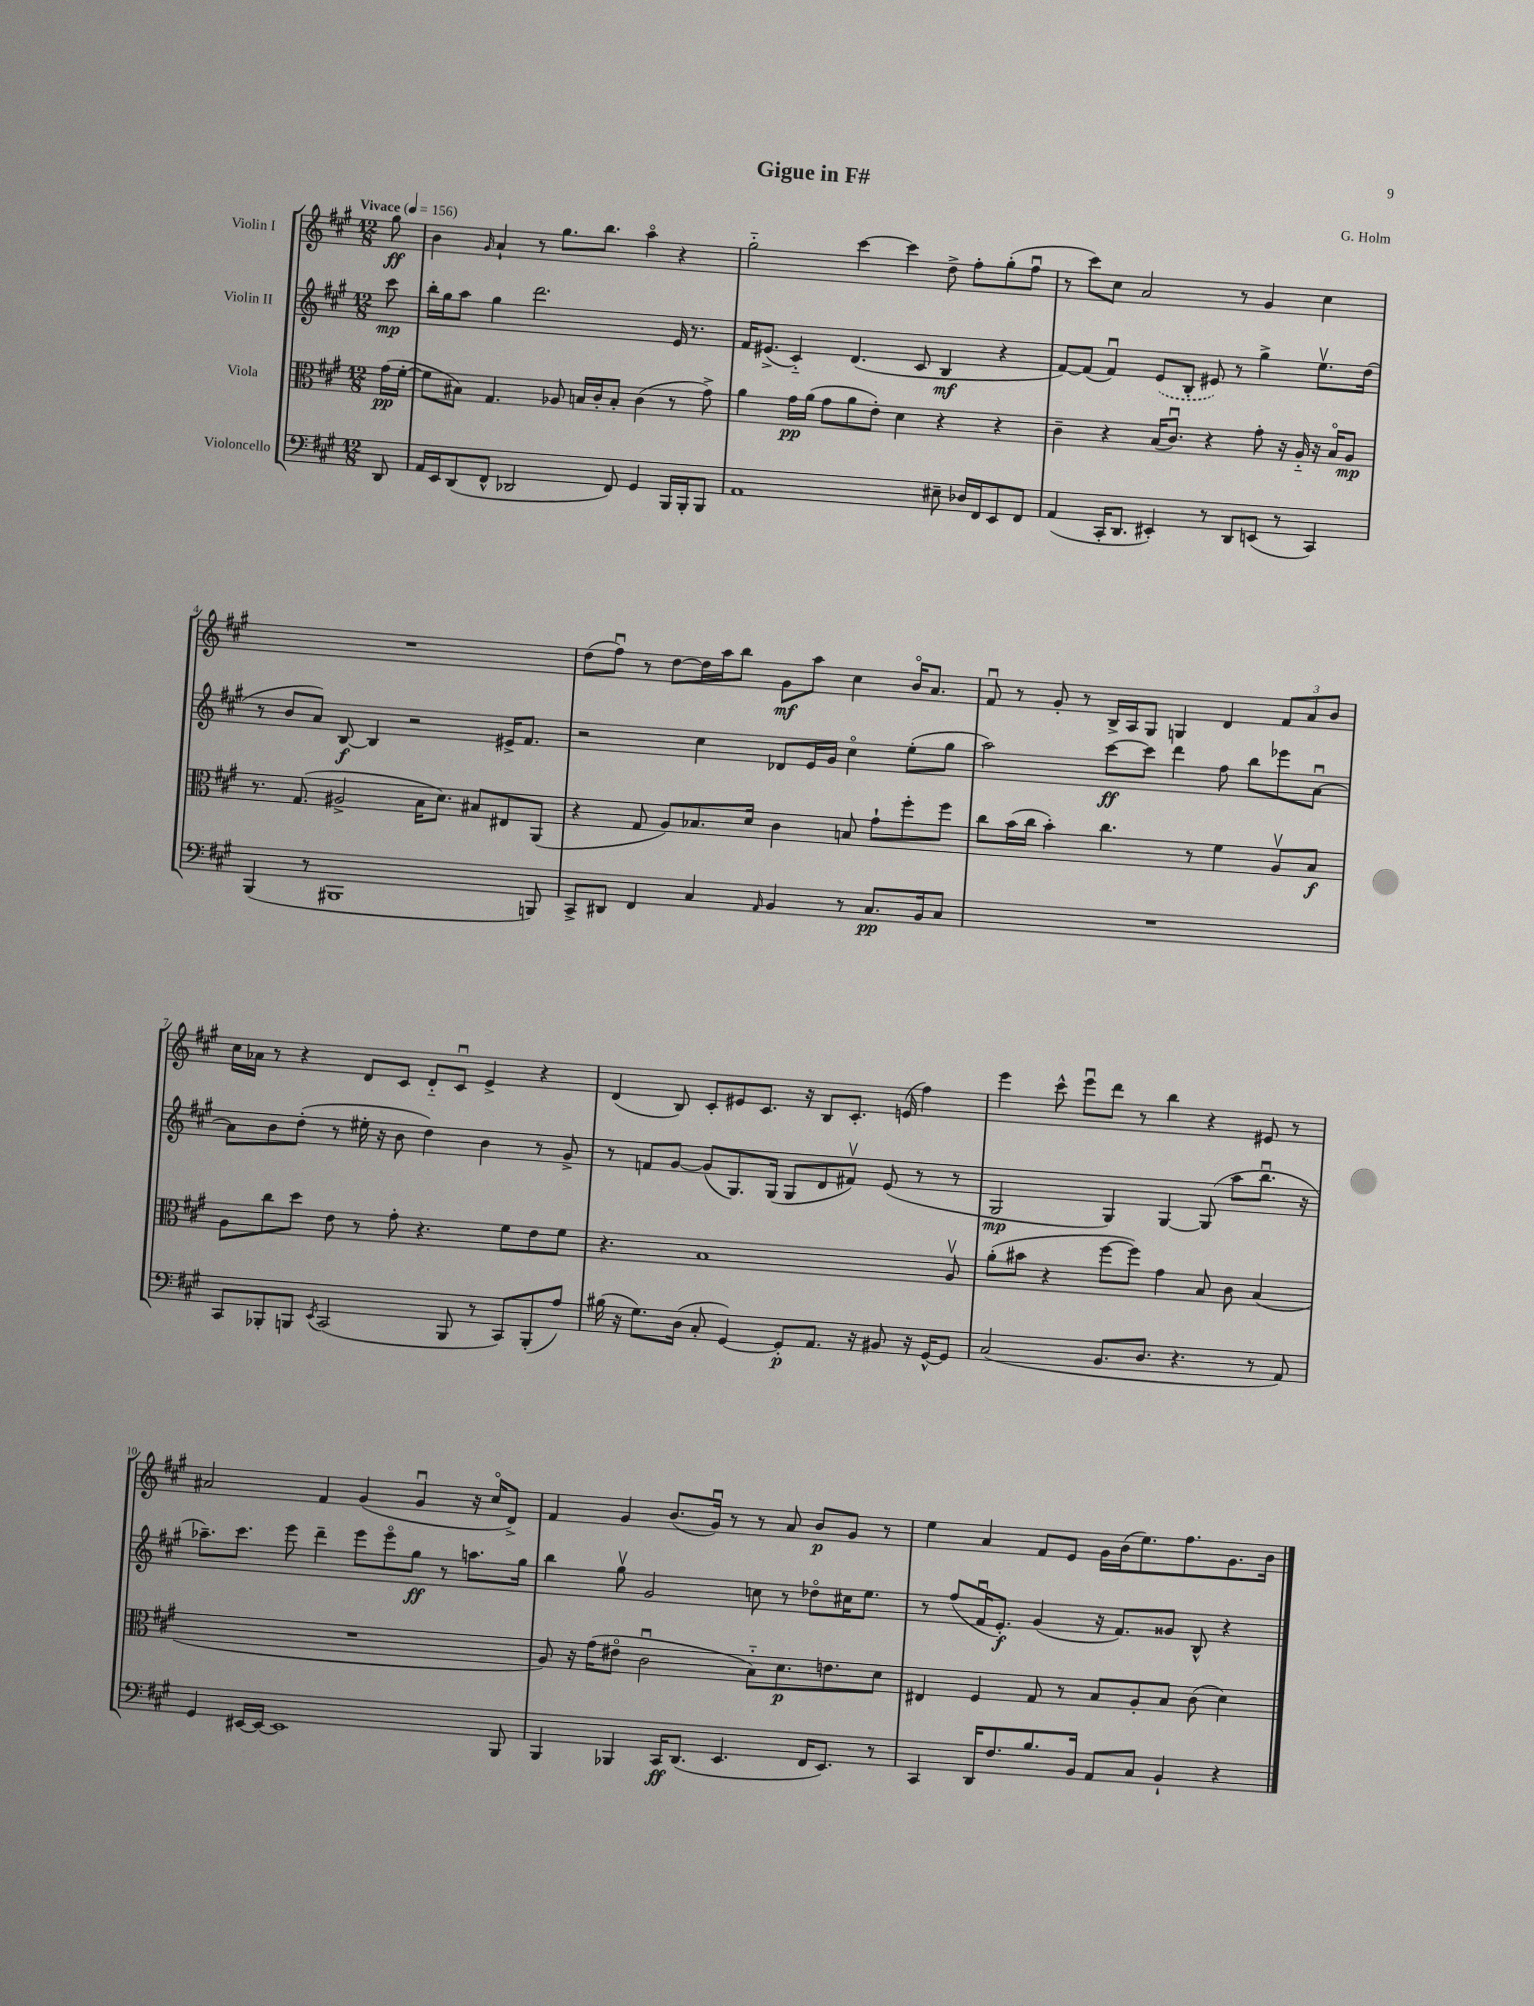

**kern	**dynam	**kern	**dynam	**kern	**dynam	**kern	**dynam
*part4	*part4	*part3	*part3	*part2	*part2	*part1	*part1
*staff4	*staff4	*staff3	*staff3	*staff2	*staff2	*staff1	*staff1
*I"Violoncello	*	*I"Viola	*	*I"Violin II	*	*I"Violin I	*
*clefF4	*	*clefC3	*	*clefG2	*	*clefG2	*
*k[f#c#g#]	*	*k[f#c#g#]	*	*k[f#c#g#]	*	*k[f#c#g#]	*
*M12/8	*	*M12/8	*	*M12/8	*	*M12/8	*
*MM156	*	*MM156	*	*MM156	*	*MM156	*
=	=	=	=	=	=	=	=
!	!	!	!	!	!	!LO:TX:a:B:t=Vivace	!
8DD/	.	(16g#\LL	pp	8ccc#\	mp	8gg#\	ff
.	.	[16f#'\JJ	.	.	.	.	.
=1	=1	=1	=1	=1	=1	=1	=1
16AA/LL	.	8f#\L]	.	16bb'\LL	.	4b\	.
16EE/J	.	.	.	16gg#\J	.	.	.
(8DD/	.	8B#X\J)	.	8aa\J	.	.	.
.	.	.	.	.	.	16qqg#/	.
8FF#^^/J	.	4.G#/	.	4gg#\	.	4a`/	.
2DD-X/	.	.	.	.	.	.	.
.	.	.	.	2.ddd\	.	8r	.
.	.	8A-X/	.	.	.	8.gg#\L	.
.	.	16Bn/LL	.	.	.	.	.
.	.	16c#'/J	.	.	.	8.bb\J	.
8FF#/)	.	8B'/J	.	.	.	.	.
4GG#/	.	(4c#\	.	.	.	4aa\	.
16BBB/LL	.	8r	.	16e/	.	4r	.
16BBB'/J	.	.	.	8.r	.	.	.
8BBB/J	.	8g#^\)	.	.	.	.	.
=2	=2	=2	=2	=2	=2	=2	=2
1AA	.	4a\	.	16f#/KL	.	2gg#\	.
.	.	.	.	(8.e#X^/J	.	.	.
.	.	16g#\LL	pp	4c#/)	.	.	.
.	.	(16a\JJ	.	.	.	.	.
.	.	8g#\L	.	.	.	.	.
.	.	8a\	.	(4.d/	.	[4ccc#\	.
.	.	8e'\J)	.	.	.	.	.
.	.	4d\	.	.	.	4ccc#\]	.
.	.	.	.	8c#/	.	.	.
8E#X~\	.	4r	.	4B/	mf	8dd^\	.
16D-X/LL	.	.	.	.	.	8ff#'\L	.
16FF#/J	.	.	.	.	.	.	.
8EE/	.	4r	.	4r	.	(8gg#'\	.
8FF#/J	.	.	.	.	.	8ff#u\J	.
=3	=3	=3	=3	=3	=3	=3	=3
(4AA/	.	4c#~\	.	[8f#/L)	.	8r	.
.	.	.	.	(8f#/J]	.	8ccc#\L)	.
16CC#'/KL	.	4r	.	4f#u/)	.	8cc#\J	.
8.DD/J	.	.	.	.	.	.	.
.	.	.	.	.	.	2a/	.
4EE#X'/)	.	(16B/KL	.	(8e/L	.	.	.
.	.	8.c#u/J)	.	.	.	.	.
.	.	.	.	8B'/J	.	.	.
8r	.	4r	.	8e#X/)	.	.	.
8DD/L	.	.	.	8r	.	8r	.
(8EEn/J	.	8g#'\	.	4gg#^\	.	4g#/	.
8r	.	16r	.	.	.	.	.
.	.	16A/	.	.	.	.	.
4CC#/)	.	16r	.	8.eev\L	.	4cc#\	.
.	.	16B/KL	.	.	.	.	.
.	.	8A/J	mp	.	.	.	.
.	.	.	.	(16dd\Jk	.	.	.
!!LO:LB:g=z
=4	=4	=4	=4	=4	=4	=4	=4
(4BBB/	.	8.r	.	8r	.	1.r	.
.	.	.	.	8b/L	.	.	.
.	.	(8.G#/	.	.	.	.	.
8r	.	.	.	8a/J)	.	.	.
1BBB#X	.	2A#X^/	.	[8B/	f	.	.
.	.	.	.	4B/]	.	.	.
.	.	.	.	2r	.	.	.
.	.	16B\KL	.	.	.	.	.
.	.	8.d\J)	.	.	.	.	.
.	.	8B#X/L	.	.	.	.	.
.	.	8E#X/	.	16e#X^/KL	.	.	.
.	.	.	.	8.f#/J	.	.	.
8BBBn/)	.	(8AA/J	.	.	.	.	.
=5	=5	=5	=5	=5	=5	=5	=5
8CC#^/L	.	4r	.	2r	.	(8dd\L	.
8DD#X/J	.	.	.	.	.	8ff#u\J)	.
4FF#/	.	8G#/	.	.	.	8r	.
.	.	8A/L)	.	.	.	[8dd\L	.
4C#/	.	8.B-X/	.	4cc#\	.	16dd\L]	.
.	.	.	.	.	.	16aa\J	.
.	.	.	.	.	.	8bb\J	.
.	.	16d/Jk	.	.	.	.	.
16qqAA/	.	.	.	.	.	.	.
4BB/	.	4c#\	.	8d-X/L	.	8g#\L	mf
.	.	.	.	16e/L	.	8aa\J	.
.	.	.	.	16g#/JJ	.	.	.
8r	.	8Bn/	.	4cc#\	.	4cc#\	.
8.C#/L	pp	8g#`\L	.	.	.	.	.
.	.	8ff#'\	.	(8ee'\L	.	16b/KL	.
16BB/k	.	.	.	.	.	8.a/J	.
8C#/J	.	8ff#\J	.	8gg#\J	.	.	.
=6	=6	=6	=6	=6	=6	=6	=6
1.r	.	8cc#\L	.	2aa\)	.	8f#u/	.
.	.	(16b\L	.	.	.	8r	.
.	.	16cc#\JJ	.	.	.	.	.
.	.	4b'\)	.	.	.	8g#'/	.
.	.	.	.	.	.	8r	.
.	.	4.cc#\	.	[8ccc#\L	ff	16B^/LL	.
.	.	.	.	.	.	16A/J	.
.	.	.	.	8ccc#\J]	.	8G#/J	.
.	.	.	.	4ddd\	.	4Gn/	.
.	.	8r	.	.	.	.	.
.	.	4f#\	.	8ff#\	.	4d/	.
.	.	.	.	8bb\L	.	.	.
.	.	8Av/L	.	8eee-X\	.	12f#/L	.
.	.	.	.	.	.	12a/	.
.	.	8B/J	f	[8au\J	.	.	.
.	.	.	.	.	.	12b/J	.
!!LO:LB:g=z
=7	=7	=7	=7	=7	=7	=7	=7
8CC#/L	.	8A\L	.	8a\L]	.	16cc#\LL	.
.	.	.	.	.	.	16a-X\JJ	.
8BBB-X'/	.	8cc#\	.	8b\	.	8r	.
8BBBn/J	.	8dd\J	.	(8dd'\J	.	4r	.
8qEE/	.	.	.	.	.	.	.
(2CC#/	.	8e\	.	8r	.	.	.
.	.	8r	.	16ee#X'\	.	8d/L	.
.	.	.	.	16r	.	.	.
.	.	8g#'\	.	8b\	.	8c#/J	.
.	.	4.r	.	4dd\)	.	8d/L	.
8BBB/	.	.	.	.	.	8c#u/J	.
8r	.	.	.	4b\	.	4e^/	.
8CC#/L)	.	8f#\L	.	.	.	.	.
(8BBB'/	.	8e\	.	8r	.	4r	.
8A/J)	.	8f#\J	.	8g#^/	.	.	.
=8	=8	=8	=8	=8	=8	=8	=8
(16B#X\	.	4.r	.	8r	.	(4d/	.
16r	.	.	.	.	.	.	.
8.G#\L)	.	.	.	8fn/L	.	.	.
.	.	.	.	[8g#/J	.	8B/)	.
(16D\Jk	.	.	.	.	.	.	.
8C#'/	.	1B	.	(8g#/L]	.	8c#'/L	.
[4GG#/)	.	.	.	8.G#/)	.	8e#X/	.
.	.	.	.	.	.	8.c#/J	.
.	.	.	.	(16G#/Jk	.	.	.
8GG#'/L]	p	.	.	8G#/L	.	.	.
.	.	.	.	.	.	16r	.
8.AA/J	.	.	.	8d/	.	8B/L	.
.	.	.	.	8f#Xv/J)	.	8.c#'/J	.
16r	.	.	.	.	.	.	.
8BB#X/	.	.	.	(8e/	.	.	.
.	.	.	.	.	.	(16en/	.
16r	.	.	.	8r	.	4ff#\)	.
[16GG#^^/KL	.	.	.	.	.	.	.
8GG#/J]	.	8Av/	.	8r	.	.	.
=9	=9	=9	=9	=9	=9	=9	=9
(2C#/	.	(8a'\L	.	2G#/	mp	4eee\	.
.	.	8b#X\J	.	.	.	.	.
.	.	4r	.	.	.	8ccc#^^\	.
.	.	.	.	.	.	8eeeu\L	.
8.BB/L	.	[8ff#\L	.	4G#/)	.	8ddd\J	.
.	.	8ff#\J])	.	.	.	8r	.
8.D/J	.	.	.	.	.	.	.
.	.	4g#\	.	[4G#/	.	4bb\	.
4.r	.	.	.	.	.	.	.
.	.	8B/	.	(8G#/]	.	4r	.
.	.	8c#\	.	8aa\L	.	.	.
8r	.	(4B/	.	8.bbu\J	.	8e#X/	.
8AA/)	.	.	.	.	.	8r	.
.	.	.	.	16r	.	.	.
!!LO:LB:g=z
=10	=10	=10	=10	=10	=10	=10	=10
4GG#/	.	1.r	.	8.aa-X~\L)	.	2a#X/	.
.	.	.	.	8.ccc#\J	.	.	.
[16EE#X/LL	.	.	.	.	.	.	.
16EE#/JJ_	.	.	.	.	.	.	.
1EE#]	.	.	.	8eee\	.	.	.
.	.	.	.	4ddd~\	.	4f#/	.
.	.	.	.	8eee\L	.	(4g#/	.
.	.	.	.	8eee\	.	.	.
.	.	.	.	8gg#\J	ff	4g#u/	.
.	.	.	.	8r	.	.	.
.	.	.	.	8.aan\L	.	16r	.
.	.	.	.	.	.	16cc#/KL	.
8BBB/	.	.	.	.	.	8d^/J)	.
.	.	.	.	16gg#\Jk	.	.	.
=11	=11	=11	=11	=11	=11	=11	=11
4BBB/	.	8A/)	.	4bb\	.	4f#/	.
.	.	16r	.	.	.	.	.
.	.	(16g#\KL	.	.	.	.	.
4BBB-X/	.	8e#X\J	.	8gg#v\	.	4g#/	.
.	.	2c#u\	.	2g#/	.	.	.
16CC#/KL	ff	.	.	.	.	(8.b/L	.
(8.DD/J	.	.	.	.	.	.	.
.	.	.	.	.	.	16g#u/Jk)	.
4.EE/	.	.	.	.	.	8r	.
.	.	8B\L)	.	8ccn\	.	8r	.
.	.	8.d\	p	8r	.	8a/	.
16FF#/KL	.	.	.	8dd-X\L	.	8b/L	p
8.EE/J)	.	8.en\	.	.	.	.	.
.	.	.	.	16cc#X\K	.	8g#/J	.
.	.	.	.	8.ee\J	.	.	.
8r	.	8d\J	.	.	.	8r	.
=12	=12	=12	=12	=12	=12	=12	=12
4CC#/	.	4E#X/	.	8r	.	4ee\	.
.	.	.	.	(8ff#/L	.	.	.
16DD/KL	.	4F#/	.	16f#u/K	.	4a/	.
8.F#/	.	.	.	8.e'/J)	f	.	.
8.B/	.	8G#/	.	(4g#/	.	8f#/L	.
.	.	8r	.	.	.	8e/J	.
16BB/Jk	.	.	.	.	.	.	.
8AA/L	.	8B/L	.	16r	.	16g#\LL	.
.	.	.	.	8.f#/L)	.	(16b\J	.
8C#/J	.	8A'/	.	.	.	8.ee\)	.
4BB`/	.	8B/J	.	8g##X/J	.	.	.
.	.	.	.	.	.	8.ff#\	.
.	.	(8c#\	.	8B^^/	.	.	.
4r	.	4d\)	.	4r	.	8.g#\	.
.	.	.	.	.	.	16b\Jk	.
==	==	==	==	==	==	==	==
*-	*-	*-	*-	*-	*-	*-	*-
